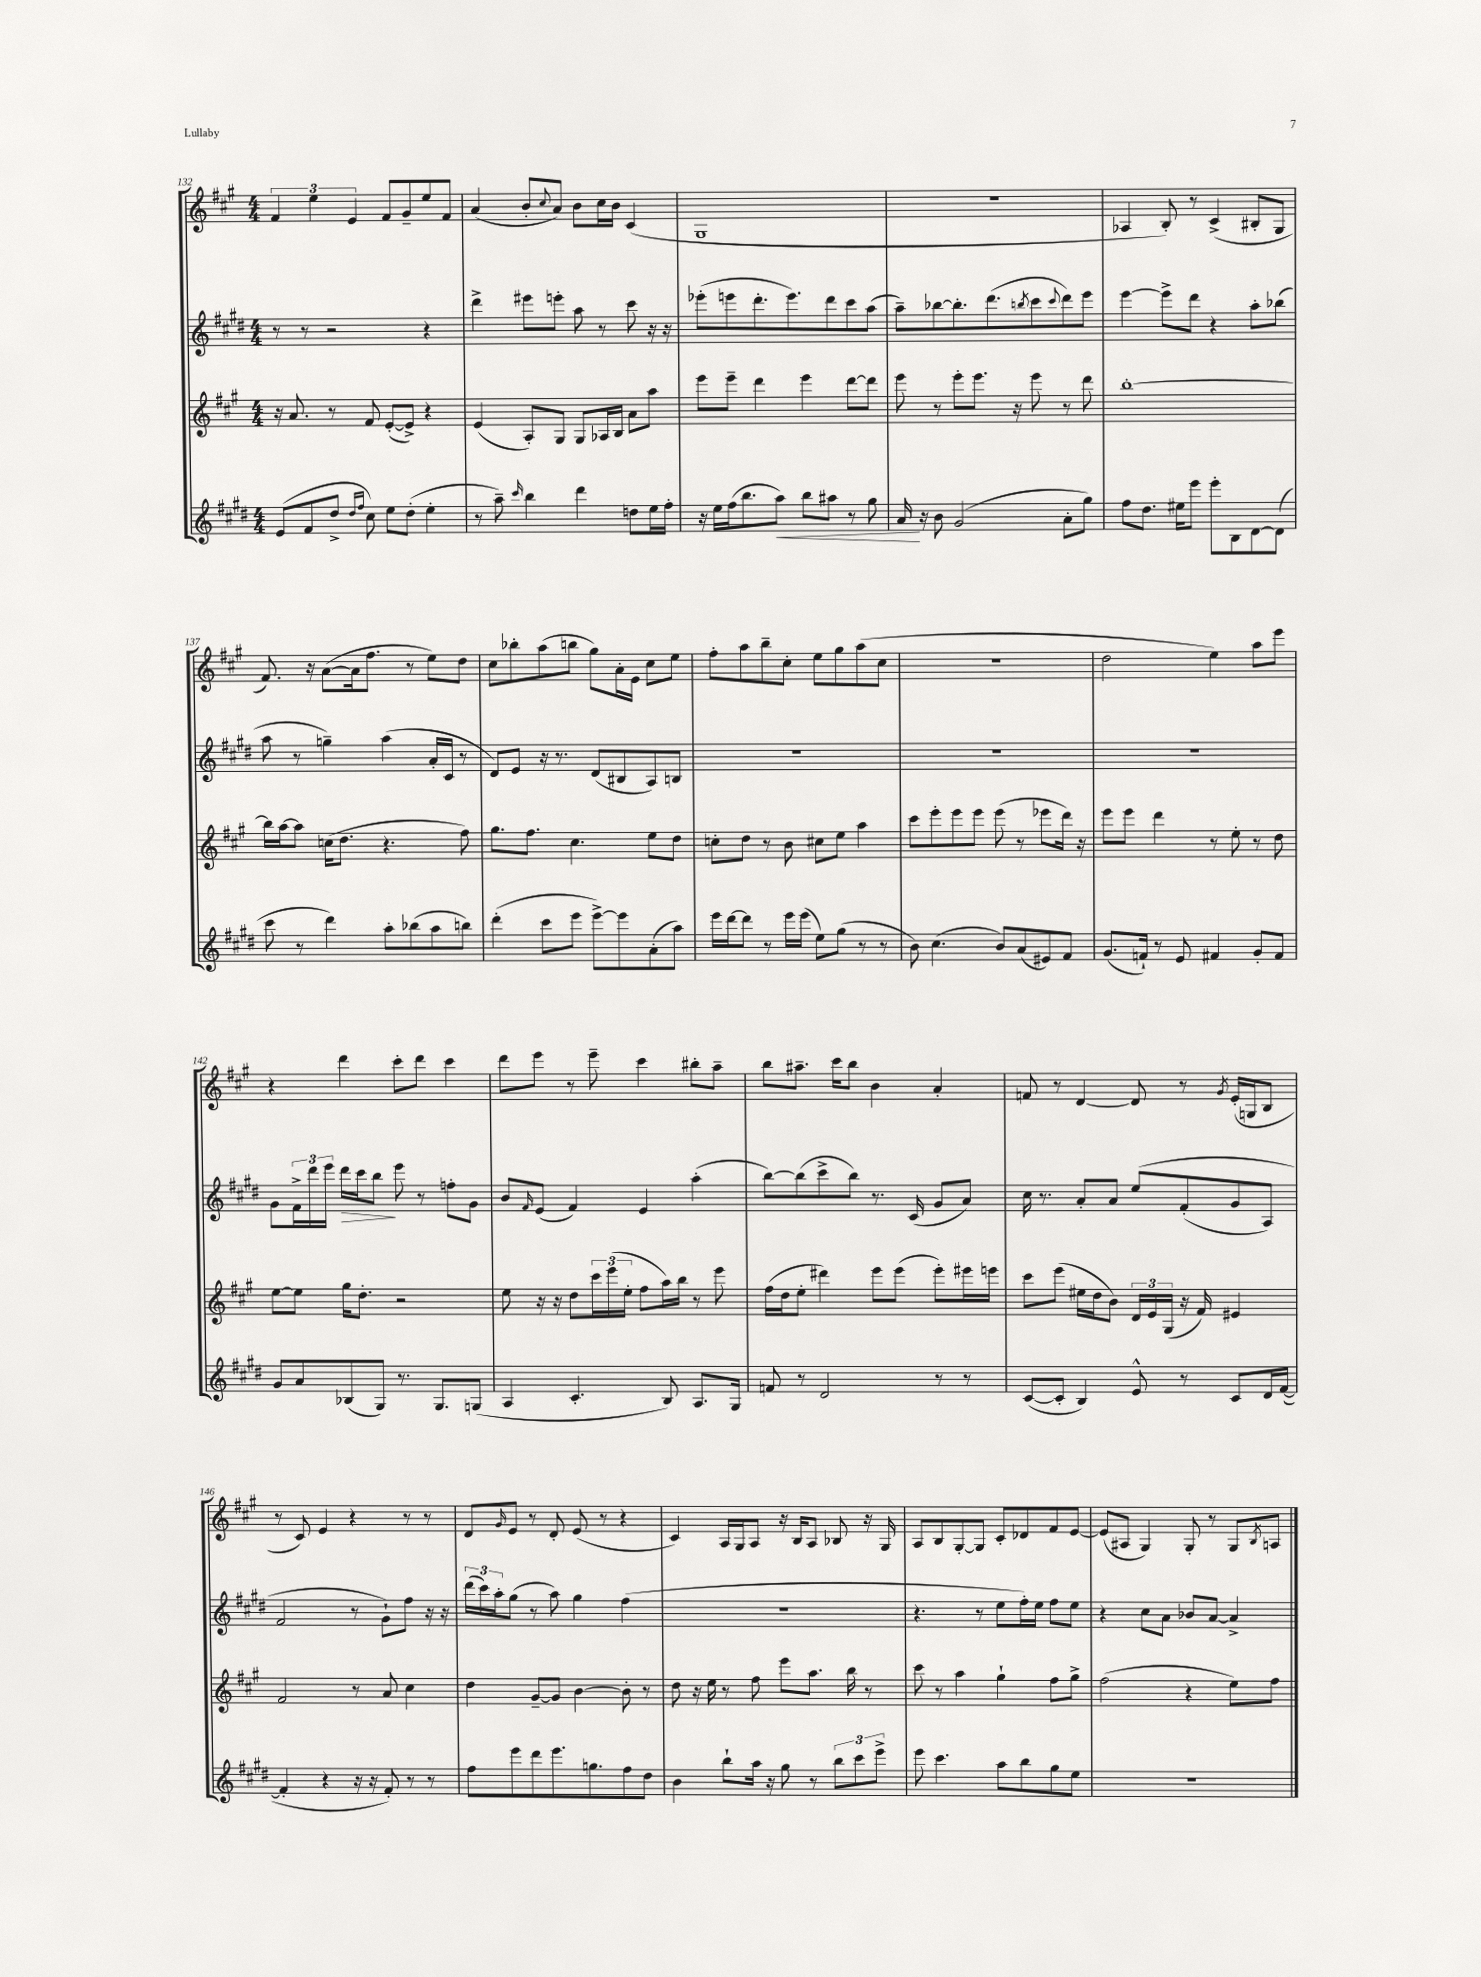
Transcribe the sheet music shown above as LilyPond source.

<<
\new StaffGroup <<
\new Staff = "s0" {
    \clef treble \key a \major \numericTimeSignature \time 4/4
    \tuplet 3/2 { fis'4 e''4 e'4 } fis'8 gis'8-- e''8 fis'8 |
    a'4( b'8-. \appoggiatura { cis''8 } a'8) b'8 cis''16 b'16 cis'4( |
    gis1 |
    r1 |
    aes4 b8-.) r8 cis'4->( bis8-. gis8 |
    fis'8.) r16 a'8~( a'16 fis''8. r8 e''8) d''8 |
    cis''8 bes''8-. a''8( b''8 gis''8) a'16-. e'16 cis''8 e''8 |
    fis''8-. a''8 b''8-- cis''8-. e''8 gis''8 a''8( cis''8 |
    R1 |
    d''2 e''4) a''8 e'''8 |
    r4 d'''4 cis'''8-. d'''8 cis'''4 |
    d'''8 e'''8 r8 e'''8-- cis'''4 bis''8-. a''8-- |
    b''8 ais''8.-- cis'''16 b''8 b'4 a'4-. |
    f'8 r8 d'4~ d'8 r8 \acciaccatura { gis'8 } e'16-.( g16 b8 |
    r8 cis'8) e'4 r4 r8 r8 |
    d'8 \grace { gis'16 } e'8 r8 d'8-. e'8( r8 r4 |
    cis'4) a16 gis16 a8 r16 b16 a8 bes8 r16 gis16 |
    a8 b8 gis8~-. gis8 cis'8-. des'8 fis'8 e'8~ |
    e'8( ais8 gis4) gis8-. r8 gis8 \acciaccatura { b8 } a8 \bar "|." |
}
\new Staff = "s1" {
    \clef treble \key e \major \numericTimeSignature \time 4/4
    r8 r8 r2 r4 |
    dis'''4-> eis'''8 e'''8-. a''8 r8 cis'''8 r16 r16 |
    ees'''8-.( e'''8 dis'''8.-. e'''8.) dis'''8 cis'''8 a''8( |
    a''8--) bes''8~ bes''8.-. dis'''8.( \acciaccatura { b''8 } cis'''8 \appoggiatura { cis'''8 } dis'''8) e'''8 |
    e'''4~ e'''8-> dis'''8 r4 a''8-. bes''8( |
    a''8 r8 g''4--) a''4( a'16-. cis'16 r8 |
    dis'8) e'8 r16 r8. dis'8( bis8 a8) b8 |
    R1 |
    R1 |
    R1 |
    gis'8 \tuplet 3/2 { fis'16-> dis'''16 e'''16 } dis'''16\> cis'''16 b''8\! e'''8 r8 f''8-. gis'8 |
    b'8 \grace { fis'16 } e'8( fis'4) e'4 a''4-.( |
    b''8~) b''8( cis'''8-> b''8) r8. cis'16( gis'8 a'8) |
    cis''16 r8. a'8-. a'8 e''8\( fis'8-.( gis'8 a8) |
    fis'2 r8 gis'8-!\) fis''8 r16 r16 |
    \tuplet 3/2 { dis'''16( cis'''16) a''16-. } gis''8( r8 a''8) gis''4 fis''4( |
    R1 |
    r4. r8 e''8 fis''16-.) e''16 fis''8 e''8 |
    r4 cis''8 a'8 bes'8 a'8~ a'4-> \bar "|." |
}
\new Staff = "s2" {
    \clef treble \key a \major \numericTimeSignature \time 4/4
    r16 a'8. r8 fis'8 e'8~-.( e'8->) r4 |
    e'4( a8-.) gis8 gis8 aes16 b16 a'8 a''8 |
    e'''8 e'''8-- d'''4 e'''4 d'''8~ d'''8 |
    e'''8 r8 e'''8-. e'''8. r16 e'''8 r8 d'''8 |
    b''1~-. |
    b''16 a''16~ a''8 c''16( d''8. r4. fis''8) |
    gis''8. fis''8. cis''4. e''8 d''8 |
    c''8-. d''8 r8 b'8 cis''8 e''8 a''4 |
    cis'''8 e'''8-. e'''8 e'''8 e'''8( r8 ees'''8 d'''16) r16 |
    e'''8 e'''8 d'''4 r8 e''8-. r8 d''8 |
    e''8~ e''8 gis''16 d''8.-. r2 |
    e''8 r16 r16 d''8 \tuplet 3/2 { cis'''16 e'''16( e''16-. } fis''8 a''16) b''16 r8 e'''8 |
    fis''16( d''16 e''8-. dis'''4) e'''8 e'''8( e'''8-.) eis'''16 e'''16 |
    cis'''8 e'''8( eis''16 d''16 b'8) \tuplet 3/2 { d'16 e'16 gis16( } r16 fis'16) eis'4 |
    fis'2 r8 a'8 cis''4 |
    d''4 gis'8~-- gis'8 b'4~ b'8-. r8 |
    d''8 r16 e''16 r8 fis''8 e'''8 a''8. b''16 r8 |
    cis'''8 r8 a''4 gis''4-! fis''8 gis''8-> |
    fis''2( r4 e''8) fis''8 \bar "|." |
}
\new Staff = "s3" {
    \clef treble \key e \major \numericTimeSignature \time 4/4
    e'8( fis'8 dis''8-> \grace { dis''16 fis''16 } cis''8) e''8 dis''8-.( e''4-. |
    r8 a''8--) \grace { cis'''16 } b''4 dis'''4 d''8 e''16 fis''16-. |
    r16 e''16 fis''16( b''8. a''8\<) b''8 ais''8 r8 gis''8 |
    a'16\! r16 b'8 gis'2( a'8-. gis''8) |
    fis''8 dis''8. eis''16 e'''8 e'''8-. b8 dis'8~ dis'8( |
    cis'''8 r8 dis'''4) a''8-. bes''8( a''8 b''8) |
    dis'''4-.( cis'''8 e'''8 e'''8~->) e'''8 a'8-.( a''8) |
    e'''16 dis'''16~ dis'''8 r8 e'''16 e'''16( e''8) gis''8( r8 r8 |
    b'8) cis''4.( b'8) a'8( eis'8) fis'8 |
    gis'8.( f'16-!) r8 e'8 fis'4 gis'8-. fis'8 |
    gis'8 a'8 bes8( gis8) r8. gis8. g8( |
    a4 cis'4.-. b8) a8. gis16 |
    f'8 r8 dis'2 r8 r8 |
    cis'8~( cis'8-. b4) e'8-^ r8 cis'8 dis'16 fis'16~( |
    fis'4-. r4 r16 r16 fis'8-.) r8 r8 |
    fis''8 e'''8 dis'''8 e'''8. g''8. fis''8 dis''8 |
    b'4 b''8-! a''16 r16 gis''8 r8 \tuplet 3/2 { b''8 cis'''8 e'''8-> } |
    e'''8 cis'''4. a''8 b''8 gis''8 e''8 |
    R1 \bar "|." |
}
>>
>>
\layout { \context { \Score currentBarNumber = #132 } }
